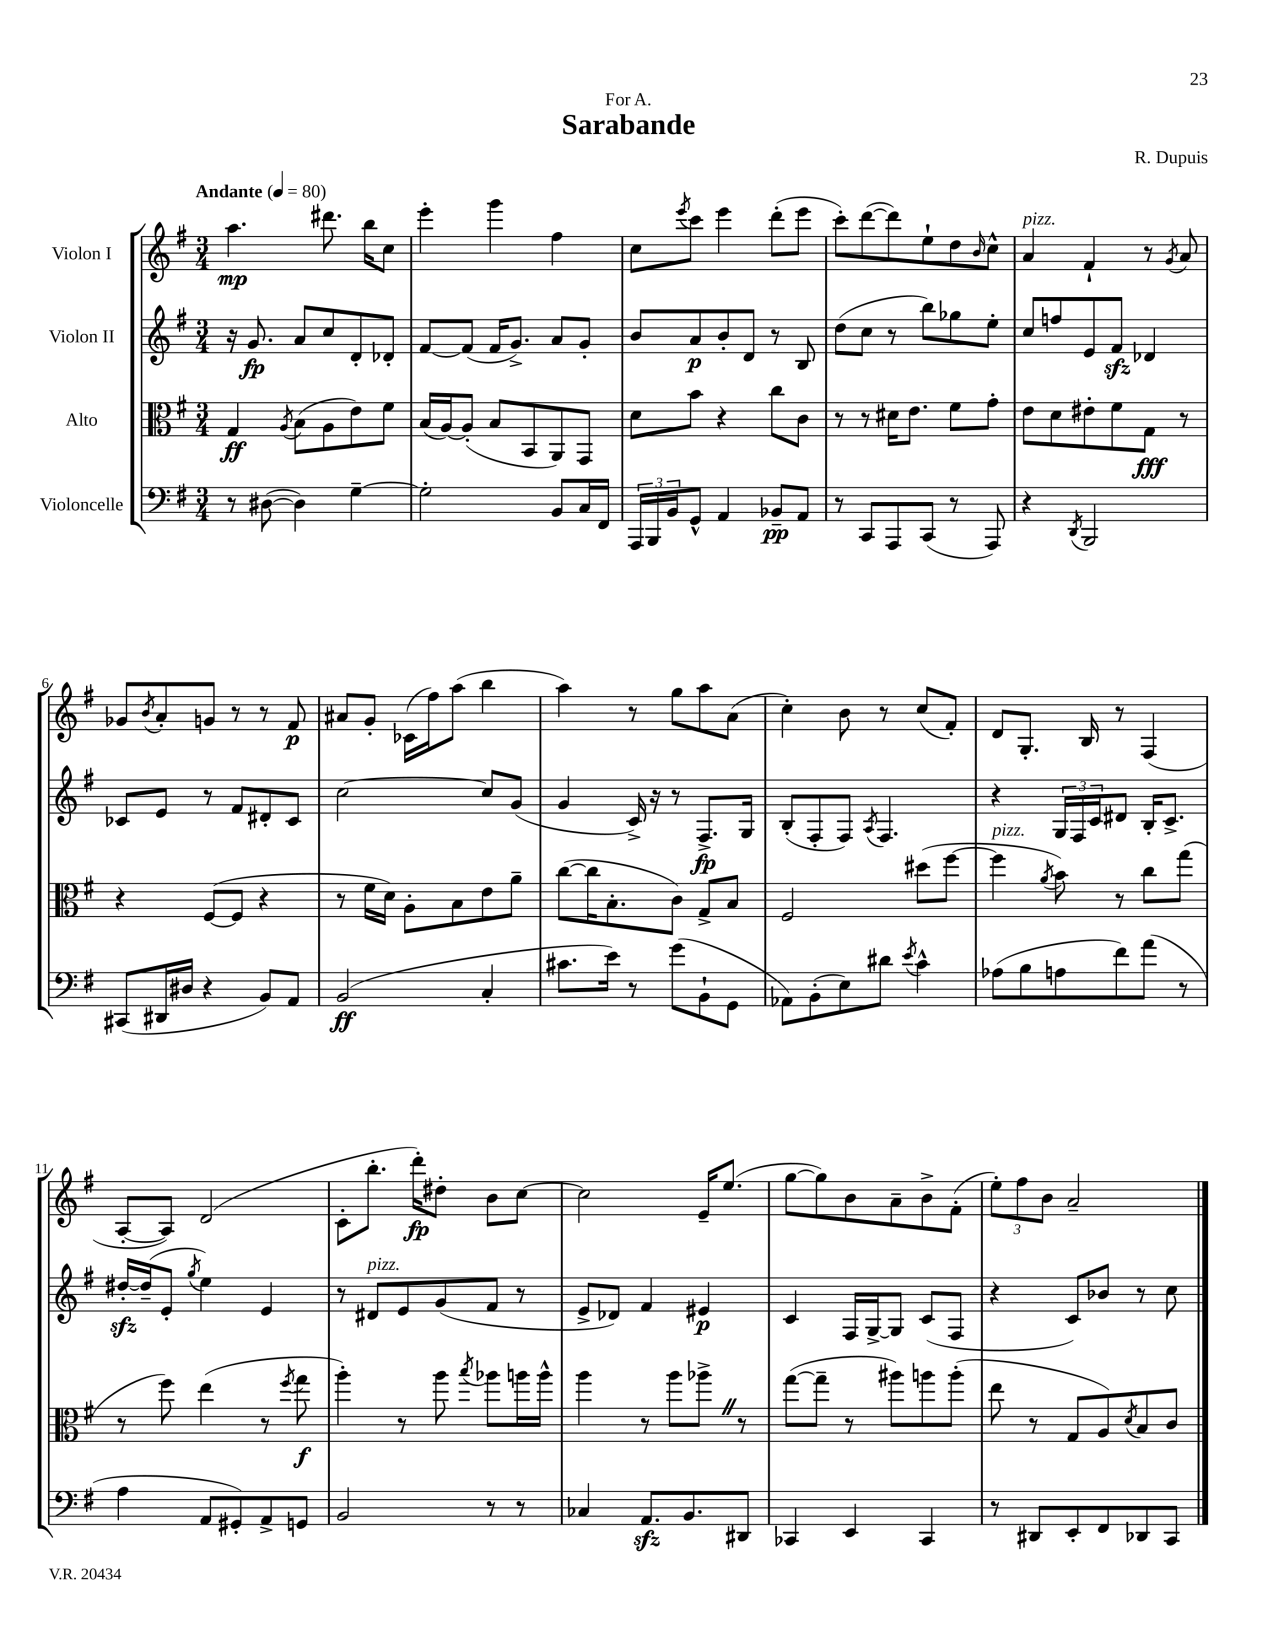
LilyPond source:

\header { title = "Sarabande" composer = "R. Dupuis" dedication = "For A." }
<<
\new StaffGroup <<
\new Staff = "s0" \with { instrumentName = "Violon I" } {
    \clef treble \key g \major \numericTimeSignature \time 3/4 \tempo "Andante" 4 = 80
    a''4.\mp dis'''8. b''16 c''8 |
    e'''4-. g'''4 fis''4 |
    c''8 \acciaccatura { e'''8 } c'''8 e'''4 d'''8-.( e'''8 |
    c'''8-.) d'''8~( d'''8) e''8-! d''8 \grace { b'16 } c''8-^ |
    a'4^\markup { \italic "pizz." } fis'4-! r8 \acciaccatura { g'8 } a'8 |
    ges'8 \acciaccatura { b'8 } a'8-. g'8 r8 r8 fis'8\p |
    ais'8 g'8-. ces'16( fis''16) a''8( b''4 |
    a''4) r8 g''8 a''8 a'8( |
    c''4-.) b'8 r8 c''8( fis'8-.) |
    d'8 g8.-. b16 r8 fis4( |
    a8~-. a8) d'2( |
    c'8-. b''8.-. d'''16-.\fp) dis''8-. b'8 c''8~ |
    c''2 e'16-- e''8.( |
    g''8~ g''8) b'8 a'8-- b'8-> fis'8-.( |
    \tuplet 3/2 { e''8-.) fis''8 b'8 } a'2-- \bar "|." |
}
\new Staff = "s1" \with { instrumentName = "Violon II" } {
    \clef treble \key g \major \numericTimeSignature \time 3/4
    r16 g'8.\fp a'8 c''8 d'8-. des'8-. |
    fis'8~ fis'8( fis'16 g'8.->) a'8 g'8-. |
    b'8 a'8\p b'8-. d'8 r8 b8 |
    d''8( c''8 r8 b''8) ges''8 e''8-. |
    c''8 f''8 e'8 fis'8\sfz des'4 |
    ces'8 e'8 r8 fis'8 dis'8-. ces'8 |
    c''2~ c''8 g'8( |
    g'4 c'16->) r16 r8 fis8.->\fp g16 |
    b8-.( fis8-. fis8) \acciaccatura { a8 } fis4. |
    r4 \tuplet 3/2 { g16 fis16 c'16 } dis'8 b16-. c'8.-> |
    dis''16~-.\sfz dis''16--( e'8-. \acciaccatura { g''8 } e''4) e'4 |
    r8 dis'8^\markup { \italic "pizz." } e'8 g'8( fis'8 r8 |
    e'8-> des'8) fis'4 eis'4\p |
    c'4 fis16 g16~-> g8 c'8( fis8 |
    r4 c'8) bes'8 r8 c''8 \bar "|." |
}
\new Staff = "s2" \with { instrumentName = "Alto" } {
    \clef alto \key g \major \numericTimeSignature \time 3/4
    g4\ff \acciaccatura { a8 } b8( a8 e'8) fis'8 |
    b16( a16~) a8-.( b8 b,8 a,8) g,8 |
    d'8 b'8 r4 c''8 c'8 |
    r8 r8 dis'16 e'8. fis'8 g'8-. |
    e'8 d'8 eis'8-. fis'8 g8\fff r8 |
    r4 fis8~( fis8 r4 |
    r8 fis'16 d'16) a8-. b8 e'8 a'8-- |
    c''8~( c''16 b8.-. c'8) g8-> b8 |
    fis2 dis''8( fis''8~ |
    fis''4^\markup { \italic "pizz." } \acciaccatura { a'8 } b'8) r8 c''8 g''8( |
    r8 fis''8) e''4( r8 \acciaccatura { fis''8 } g''8\f |
    a''4-.) r8 a''8 \acciaccatura { b''8 } aes''8 a''16 a''16-^ |
    a''4 r8 a''8 aes''8-> \once \override BreathingSign.text = \markup { \musicglyph "scripts.caesura.straight" } \breathe r8 |
    g''8~( g''8-- r8 ais''8) a''8 a''8-.( |
    e''8 r8 g8 a8) \acciaccatura { d'8 } b8 c'8 \bar "|." |
}
\new Staff = "s3" \with { instrumentName = "Violoncelle" } {
    \clef bass \key g \major \numericTimeSignature \time 3/4
    r8 dis8~( dis4) g4~-- |
    g2-. b,8 c16 fis,16 |
    \tuplet 3/2 { a,,16 b,,16 b,16 } g,8-^ a,4 bes,8--\pp a,8 |
    r8 c,8 a,,8 c,8( r8 a,,8) |
    r4 \acciaccatura { d,8 } b,,2 |
    cis,8( dis,16 dis16 r4 b,8) a,8 |
    b,2\ff( c4-. |
    cis'8. e'16) r8 g'8( b,8-! g,8 |
    aes,8) b,8-.( e8) dis'8 \acciaccatura { e'8 } c'4-^ |
    aes8( b8 a8 fis'8) a'8( r8 |
    a4 a,8 gis,8-.) a,8-> g,8 |
    b,2 r8 r8 |
    ces4 a,8.\sfz b,8. dis,8 |
    ces,4 e,4 ces,4 |
    r8 dis,8 e,8-. fis,8 des,8 c,8 \bar "|." |
}
>>
>>
